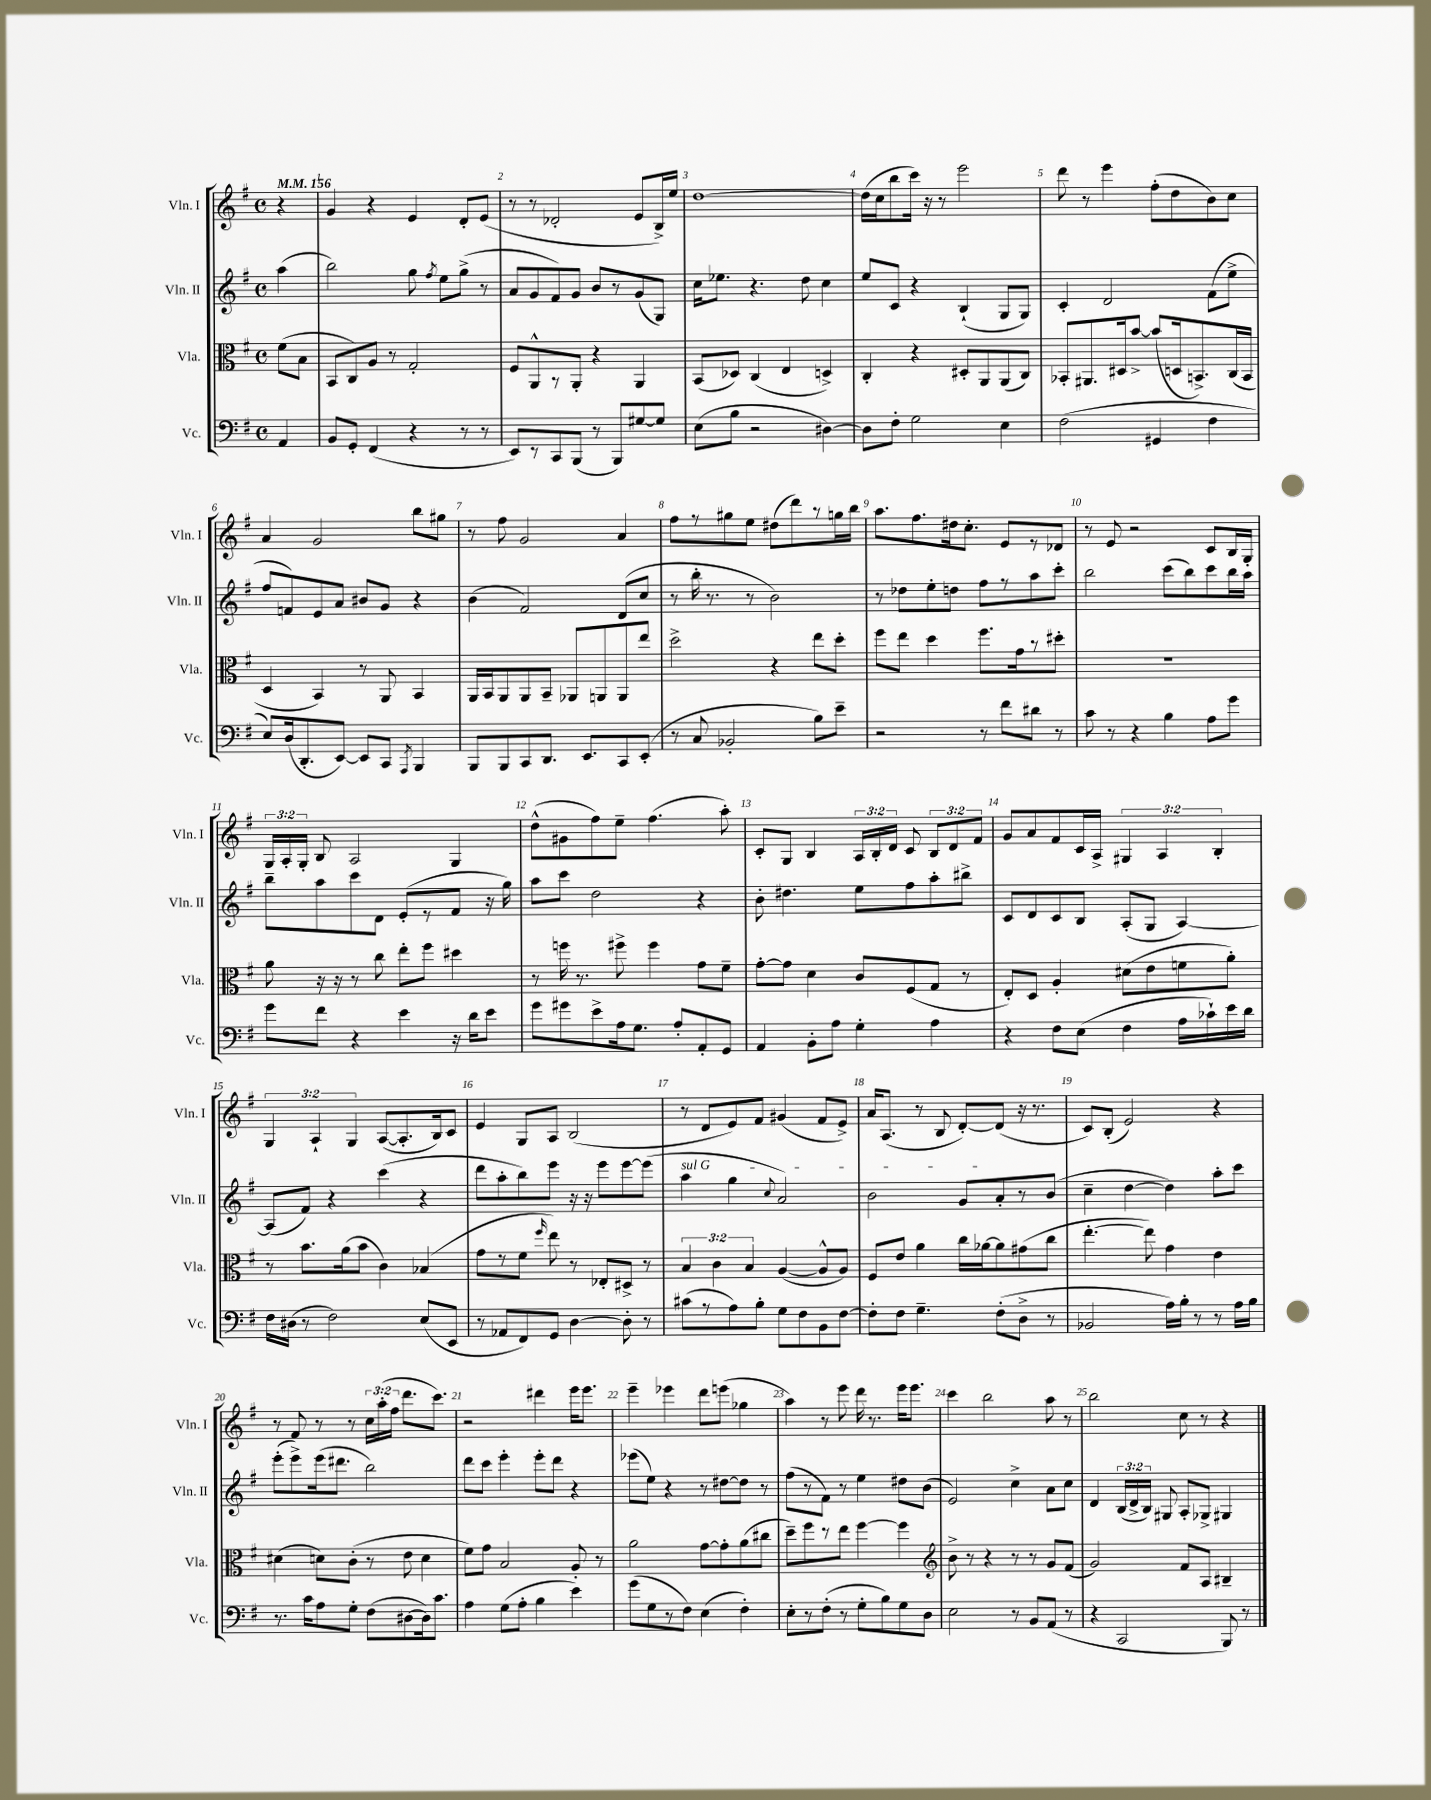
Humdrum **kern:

**kern	**kern	**kern	**kern
*staff4	*staff3	*staff2	*staff1
*clefF4	*clefC3	*clefG2	*clefG2
*k[f#]	*k[f#]	*k[f#]	*k[f#]
*M4/4	*M4/4	*M4/4	*M4/4
*met(c)	*met(c)	*met(c)	*met(c)
*MM156	*MM156	*MM156	*MM156
4AA/	(8f#\L	(4aa\	4r
.	8B\J	.	.
=	=	=	=
8BB/L	8BB/L	2bb\)	4g/
8GG'/J	8C/)	.	.
(4FF#/	8A/J	.	4r
.	8r	.	.
4r	2G'/	8gg\	4e/
.	.	8qff#/	.
.	.	8ee\L	.
8r	.	(8gg^\J	8d'/L
8r	.	8r	(8e/J
=	=	=	=
8EE/L)	8F#/L	8a/L	8r
8r	8AA^^/	8g/	8r
8CC/	8r	8f#/)	2d-'/
(8BBB/J	8AA'/J	8g/J	.
8r	4r	8b/L	.
8BBB/L)	.	8r	.
[8G#/	4AA/	(8g/	8e/L
8G#/]J	.	8G/J)	16B^/L)
.	.	.	16ee/JJ
=	=	=	=
(8E\L	(8BB/L	16cc\LK	[1dd
.	.	8.ee-\J	.
8B\J	8D-/J)	.	.
2r	(4C/	4.r	.
.	4E/	.	.
.	.	8dd\	.
[4D#\)	4D^/)	4cc\	.
=	=	=	=
8D#\]L	4C'/	8ee/L	(16dd\]LL
.	.	.	16cc\J
8F#'\J	.	8c/J	8bb\
2G\	4r	4r	16ccc\Jk)
.	.	.	16r
.	.	.	8r
.	8D#'/L	(4B`/	2eee\
.	8AA/	.	.
4E\	(8AA/	8G/L	.
.	8C/J)	8G/J)	.
=	=	=	=
(2F#\	8BB-'/L	4c'/	8ddd\
.	8.AA#/	.	8r
.	.	2d/	4eee\
.	16D#/k	.	.
.	[8b^/J	.	.
4GG#/	(8b/]L	.	(8ff#'\L
.	16D/k	.	8dd\
.	8.BB^/)	.	.
4F#\	.	(8f#\L	8b\)
.	(16C/L	8ee^\J	8cc\J
.	16BB/JJ	.	.
=	=	=	=
8E/L)	4D/	8ff#/L	4a/
(16D/k	.	8f/)	.
8.DD'/	.	.	.
.	4BB/)	8e/	2g/
[8EE/J)	.	8a/J	.
8EE/]L	8r	8b#/L	.
8CC/J	8AA/	8g/J	.
8qAAA/	.	.	.
4BBB/	4BB/	4r	8bb\L
.	.	.	8gg#\J
=	=	=	=
8BBB/L	16AA/LL	(4b\	8r
.	16BB/J	.	.
8BBB/	8AA/	.	8ff#\
8CC/	8AA/	2f#/)	2g/
8.DD/J	8BB~/J	.	.
.	8AA-/L	.	.
8.EE/L	.	.	.
.	8AA/	.	.
8CC/	8AA/	(8d/L	4a/
(8EE'/J	8ee/J	8cc/J	.
=	=	=	=
8r	2dd^\	8r	8ff#\L
8C/	.	16bb'\	8r
.	.	8.r	.
2BB-'/	.	.	8gg#\
.	.	8r	8ee\J
.	4r	2b\)	(8dd#\L
.	.	.	8ddd\)
8B\L)	8ee\L	.	8r
8e~\J	8dd'\J	.	16gg\L
.	.	.	16bb\JJ
=	=	=	=
2r	8ff#\L	8r	8.aa\L
.	8ee\J	8dd-\L	.
.	.	.	8.ff#\
.	4dd\	8ee'\	.
.	.	8dd\J	16dd#\k
.	.	.	8.cc'\J
8r	8.ff#\L	8ff#\L	.
8f#\L	.	8r	8e/L
.	16g\k	.	.
8d#\J	8r	8aa\	8r
8r	8dd#'\J	8ccc'\J	8d-/J
=	=	=	=
8c\	1r	2bb\	8r
8r	.	.	8e/
4r	.	.	2r
4B\	.	(8ccc\L	.
.	.	8bb\)	.
8A\L	.	8ccc\	8c/L
8g\J	.	16bb\L	16B/L
.	.	16aa\JJ	16G'/JJ
=	=	=	=
8g\L	8a\	8bb~\L	24G/LL
.	.	.	24A'/
.	.	.	24G'/JJ
8f#\J	16r	8aa\	8B/
.	16r	.	.
4r	8r	8ccc\	2A/
.	8cc\	8d\J	.
4e\	8ee'\L	(8e'/L	.
.	8ff#\J	8r	.
16r	4dd#\	8f#/J	4G/
16d\LK	.	.	.
8e\J	.	16r	.
.	.	16gg\)	.
=	=	=	=
8g\L	8r	8aa\L	(8dd^^\L
8g#\	16ff\	8ccc\J	8g#\
.	8.r	.	.
8e^\	.	2dd\	8ff#\)
16A\k	8ff#^\	.	8ee~\J
8.G\J	.	.	.
.	4ff#\	.	(4.ff#\
8A'/L	.	.	.
8AA'/	8g\L	4r	.
8GG/J	8f#~\J	.	8aa'\)
=	=	=	=
4AA/	[8g'\L	8b'\	8c'/L
.	8g\]J	4.dd#\	8G/J
8BB'\L	4d\	.	4B/
8A\J	.	.	.
4G'\	8c/L	8ee\L	24A/LL
.	.	.	24B'/
.	.	.	24d/JJ
.	(8F#/	8ff#\	8c/
4A\	8G/J	8aa'\	12B/L
.	.	.	12d/
.	8r	8bb#^\J	.
.	.	.	12f#/J
=	=	=	=
4r	8E'/L)	8c/L	8g/L
.	8D/J	8d/	8a/
8F#\L	4A'/	8c/	8f#/
(8E\J	.	8B/J	16c/L
.	.	.	16A^/JJ
4F#\	(8d#\L	(8A'/L	6G#/
.	8e\	8G/J	.
.	.	.	6A/
16A\LL	8f\	[4A/)	.
16c-`\)	.	.	.
.	.	.	6B'/
16e\	8a'\J)	.	.
16d\JJ	.	.	.
=	=	=	=
16F#\LL	8r	(8A/]L	6G/
(16D#\JJ	.	.	.
8r	8.b\L	8f#/J)	.
.	.	.	6A`/
2F#\)	.	4r	.
.	(16a\k	.	.
.	.	.	6G/
.	8b\J	.	.
.	4c\)	(4ccc\	([8A/L
.	.	.	8.A'/]
(8E/L	(4B-/	4r	.
.	.	.	16B/k)
8EE/J	.	.	8c/J
=	=	=	=
8r	8g\L	8ddd\L	4e/
8AA-/L	8r	8aa'\	.
8FF#/)	8f#\J	8bb\)	8G/L
.	16qqff#/	.	.
8GG/J	8ee\)	8eee\J	8A/J
[4D\	8r	16r	(2B/
.	.	16r	.
.	8E-'/L	8eee\L	.
8D'\]	8D#^/J	[8eee\	.
8r	8r	(8eee\]J	.
=	=	=	=
(8c#\L	6B/	4aa\	8r
8r	.	.	8d/L
.	6c\	.	.
8A\)	.	4gg\	8e/)
.	6B/	.	.
8B'\J	.	.	8f#/J
.	.	8qqcc/	.
8G\L	([4A/	2a/)	(4g#/
8F#\	.	.	.
8BB\	8A^^/]L	.	8f#/L
[8F#\J	8A/J)	.	8e^/J)
=	=	=	=
8F#'\]L	8F#/L	2b\	16a/LK
.	.	.	(8.A/J
8F#\J	8e/J	.	.
4.G~\	4a\	.	8r
.	.	.	8B/
.	16cc\LL	8g/L	[8d'/L)
.	[16a-\J	.	.
(8F#'\L	8a-\]	8a'/	(8d/]J
8D^\J	(8g#\	8r	16r
.	.	.	8.r
8r	8cc\J	(8b/J	.
=	=	=	=
2BB-/	[4.ee'\	4cc~\	8c/L)
.	.	.	(8B'/J
.	.	[4dd\	2e/)
.	8ee\])	.	.
16A\LL)	4g\	4dd\])	.
16B'\JJ	.	.	.
8r	.	.	.
8r	4e\	8aa'\L	4r
16A\LL	.	8ccc\J	.
16B\JJ	.	.	.
=	=	=	=
8.r	(4d#\	(8eee'\L	8r
.	.	8eee^\)	8f#/
16c\LK	.	.	.
8A\	8d\L)	(16eee\k	8r
.	.	8.ddd#\J	.
8G'\J	(8c'\J	.	8r
(8F#\L	8r	2bb\)	24cc\LL
.	.	.	(24aa'\
.	.	.	24ff#\JJ
[8D#\	8e\	.	8.ddd\L
16D#\]k)	4d\	.	.
8.c\J	.	.	8.ccc\J)
=	=	=	=
4A\	8f#\L)	8ddd\L	2r
.	8g\J	8ccc\J	.
(8G\L	2B/	4eee'\	.
8A'\J	.	.	.
4B\	.	8eee'\L	4ddd#\
.	.	8ddd\J	.
4e\)	8A'/	4r	16eee\LK
.	.	.	8.eee\J
.	8r	.	.
=	=	=	=
(8g\L	2a\	(8eee-\L	4eee~\
8G\	.	8ee\J)	.
8r	.	4r	4eee-\
8F#\J)	.	.	.
(4E\	[8g\L	8r	8ddd\L
.	8g'\]	[8dd#\L	(8eee\J
4F#'\)	(8a\	8dd#\]J	4gg-\
.	8cc#\J	8r	.
=	=	=	=
8E'\L	8dd~\L)	(8ff#\L	4aa\)
8r	8ff#\	8r	.
(8F#'\J	8r	8f#\J)	8r
8r	8ee\J	8r	8eee\
8G'\L	[4ff#\	4ee\	16ddd\
.	.	.	8.r
8B\)	.	.	.
8G\	4ff#\]	8dd#\L	16eee\LK
.	.	.	8.eee\J
8D\J	.	(8b\J	.
=	=	=	=
*	*clefG2	*	*
2E\	8b^\	2e/)	4ccc\
.	8r	.	.
.	4r	.	2bb\
8r	8r	4cc^\	.
8BB/L	8r	.	.
(8AA/J	8g/L	8a\L	8aa\
8r	(8f#/J	8cc\J	8r
=	=	=	=
4r	2g/)	4d/	2bb\
2CC/	.	(24B/LL	.
.	.	24d^/	.
.	.	24B/JJ)	.
.	.	8G#/	.
.	8f#/L	8A'/L	8cc\
.	8A/J	8G-^/J	8r
8BBB/)	4B#~/	4G#/	4r
8r	.	.	.
==	==	==	==
*-	*-	*-	*-
